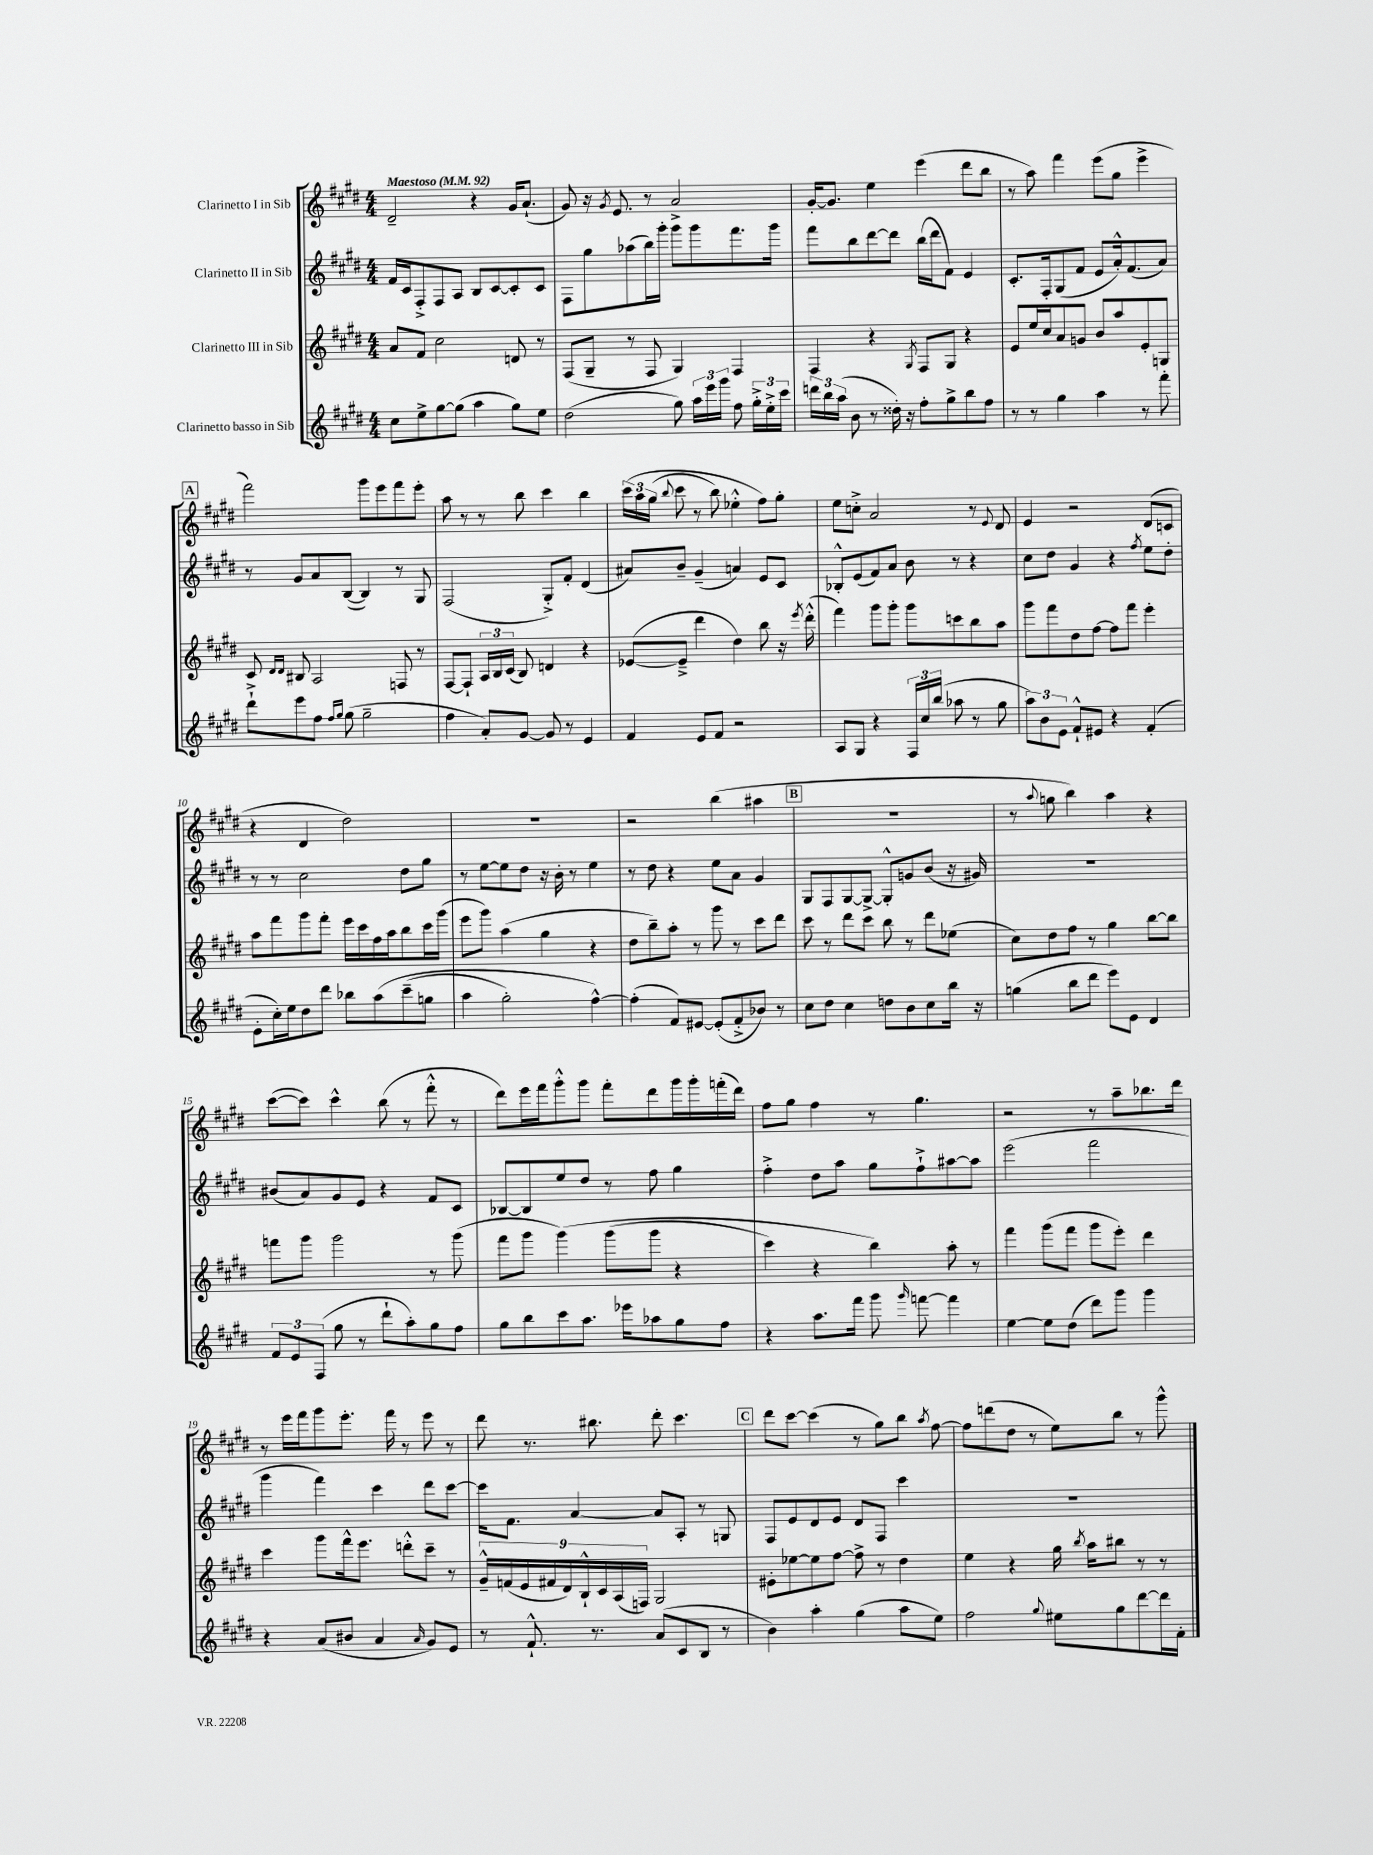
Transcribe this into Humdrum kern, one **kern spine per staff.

**kern	**kern	**kern	**kern
*part4	*part3	*part2	*part1
*staff4	*staff3	*staff2	*staff1
*I"Clarinetto basso in Sib	*I"Clarinetto III in Sib	*I"Clarinetto II in Sib	*I"Clarinetto I in Sib
*clefG2	*clefG2	*clefG2	*clefG2
*k[f#c#g#d#]	*k[f#c#g#d#]	*k[f#c#g#d#]	*k[f#c#g#d#]
*M4/4	*M4/4	*M4/4	*M4/4
*MM92	*MM92	*MM92	*MM92
=1	=1	=1	=1
!	!	!	!LO:TX:a:B:t=Maestoso
8cc#\L	8a/L	16f#/LL	2d#~/
.	.	16c#/J	.
8ee^\	8f#/J	8F#'^/	.
[8gg#\	2cc#\	8F#/	.
(8gg#\J]	.	8A/J	.
4aa\	.	8B/L	4r
.	.	[8c#/	.
8gg#\L)	8dn/	8c#'/]	16g#/KL
.	.	.	(8.a`/J
8ee\J	8r	8c#/J	.
=2	=2	=2	=2
(2dd#\	(8F#/L	8F#\L	8g#/)
.	8G#~/J	8gg#\	16r
.	.	.	8qg#/
.	.	.	8.e/
.	8r	(8aa-X\	.
.	8F#/	16bb\L)	8r
.	.	16ggg#'\JJ	.
8gg#\)	4G#/)	8ggg#\L	2a^/
24aa\LL	.	8ggg#\	.
24eee\	.	.	.
24ggg#\JJ	.	.	.
8ff#\	4F#/	8.fff#\	.
24gg#'^\LL	.	.	.
24ee'^\	.	.	.
.	.	16ggg#\Jk	.
24ccc#\JJ	.	.	.
=3	=3	=3	=3
24dddn\LL	4F#/	8fff#\L	[16g#'/KL
24bb\	.	.	.
.	.	.	8.g#/J]
(24aa\JJ	.	.	.
8b\	.	8bb\	.
8r	4r	[8ddd#\	4ee\
16dd##X'\)	.	8ddd#\J]	.
16r	.	.	.
.	8qG#/	.	.
8ff#'\L	8F#/L	(16bb\LL	(4eee\
.	.	16ddd#\J	.
8gg#^\	8G#/J	8f#\J)	.
8bb\	4r	4e/	8ddd#\L
8ff#\J	.	.	8bb\J
=4	=4	=4	=4
8r	8e/L	8.c#'/L	8r
8r	16ee/L	.	8aa\)
.	16cc#/J	16F#'/k	.
4gg#\	8a/	(8G#/	4fff#\
.	8gn/J	8f#/J	.
4aa\	8b/L	8e/L	(8eee\L
.	8aa/	16a'^^/k)	8gg#\J
.	.	(8.f#/	.
8r	8e'/	.	4eee^\
8fff#'\	8Gn/J	8a/J)	.
!!LO:LB:g=z
!!LO:REH:place=s1:t=A
=5	=5	=5	=5
8ddd#`^\L	8c#/	8r	2fff#\)
.	16qqd#/LL	.	.
.	16qqd#/JJ	.	.
8eee\	8B#X/	8g#/L	.
8ff#\J	2A/	8a/	.
16qqff#/LL	.	.	.
16qqgg#/JJ	.	.	.
(8gg#\	.	([8B/J	.
2gg#~\	.	4B/])	8ggg#\L
.	.	.	8eee\
.	8Fn/	8r	8fff#\
.	8r	8G#/	8eee'\J
=6	=6	=6	=6
4ff#\	[8F#/L	(2F#/	8aa\
.	8F#`/J]	.	8r
8a'/L)	24A/LL	.	8r
.	24B/	.	.
.	(24c#/JJ	.	.
[8g#/J	8B/)	.	8bb\
8g#/]	4dn/	8G#'^/L)	4ccc#\
8r	.	8f#'/J	.
4e/	4r	(4d#/	4bb\
=7	=7	=7	=7
4f#/	([8e-X/L	8a#X/L)	(24ccc#\LL
.	.	.	24aa\
.	.	.	(24gg#\JJ
.	.	.	8qqbb/
.	8e-~^/J]	8b~/J	8ccc#\
8e/L	4ddd#\	(4g#~/	8r
8f#/J	.	.	8bb\)
2r	4dd#\)	4an/)	4ee-X'^^\
.	8bb\	8e/L	8ff#\L)
.	16r	8c#/J	8gg#'\J
.	8qeee/	.	.
.	(16ddd#'^^\	.	.
=8	=8	=8	=8
8A/L	4fff#\)	8B-X'^^/L	8ee\L
8G#/J	.	(8e/	8ccn'^\J
4r	8ggg#\L	8f#/)	2a/
.	8ggg#'\J	8a/J	.
24F#/LL	8ggg#\L	8b\	.
24cc#/	.	.	.
(24bb/JJ	.	.	.
8aa-X\	8cccn\	8r	.
8r	8bb\	4r	8r
.	.	.	8qqe/
8gg#\	8aa\J	.	8d#/
=9	=9	=9	=9
12aa\L)	8ggg#\L	8cc#\L	4e/
12b\	.	.	.
.	8fff#\	8dd#\J	.
12e\J	.	.	.
8f#`^^/L	8dd#\	4g#/	2r
8e#X/J	[8ff#\J	.	.
4r	8ff#\L]	4r	.
.	8fff#\J	.	.
.	.	8qff#/	.
(4f#'/	4eee'\	8ee\L	(8d#/L
.	.	8dd#'\J	8cn/J
!!LO:LB:g=z
=10	=10	=10	=10
8e'\L	8aa\L	8r	4r
16cc#'\L)	8fff#\	8r	.
16ee\J	.	.	.
8dd#\	8ggg#\	2cc#\	4d#/
8ddd#\J	8fff#'\J	.	.
8bb-X\L	16eee\LL	.	2dd#\)
.	16ccc#\	.	.
(8aa\	16ff#\	.	.
.	16aa\J	.	.
(8ccc#~\	8bb\	8dd#\L	.
8ggn\J	16ccc#\L	8gg#\J	.
.	(16ggg#\JJ	.	.
=11	=11	=11	=11
4aa\	8eee\L	8r	1r
.	8ggg#\J)	[8ee\L	.
2gg#'\)	(4aa\	8ee\]	.
.	.	8dd#\J	.
.	4gg#\	16r	.
.	.	16b'\	.
.	.	8r	.
[4ff#^^\)	4r	4ee\	.
=12	=12	=12	=12
(4ff#'\]	8dd#\L	8r	2r
.	8bb~\)	8dd#\	.
8f#/L)	8aa'\J	4r	.
[8e#X/J	8r	.	.
(8e#'/L]	8ggg#\	8ee\L	(4bb\
8f#'^/	8r	8a\J	.
8b-X/J)	8ccc#\L	4g#/	4aa#X\
8r	8ddd#\J	.	.
!!LO:REH:place=s1:t=B
=13	=13	=13	=13
8cc#\L	8ccc#\	8G#/L	1r
8dd#\J	8r	8F#/	.
4cc#\	8ddd#\L	[8G#/	.
.	8ccc#\J	8G#^/J_	.
8ddn\L	8bb\	8G#'^^/L]	.
8b\	8r	8gn/	.
8cc#\	8ddd#\L	(8b/J	.
16bb\Jk	(8ee-X\J	16r	.
16r	.	16g#X/)	.
=14	=14	=14	=14
(4ggn\	8cc#\L)	1r	8r
.	.	.	8qqaa/
.	8dd#\	.	8ggn\
8bb\L	8ff#\J	.	4bb\)
8ddd#\J	8r	.	.
8eee\L)	4gg#\	.	4aa\
8e\J	.	.	.
4d#/	[8bb\L	.	4r
.	8bb\J]	.	.
!!LO:LB:g=z
=15	=15	=15	=15
12f#/L	8fffn\L	(8b#X/L	([8ccc#\L
12e/	.	.	.
.	8ggg#\J	8a/)	8ccc#\J])
(12F#/J	.	.	.
8gg#\	2ggg#\	8g#/	4ccc#^^\
8r	.	8e/J	.
8ddd#`\L	.	4r	(8bb\
8aa'\)	.	.	8r
8gg#\	8r	8f#/L	8fff#'^^\
8ff#\J	(8ggg#\	8c#/J	8r
=16	=16	=16	=16
8gg#\L	8fff#\L	[8B-X/L	8ddd#\L)
8bb\	8ggg#\J	8B-/]	16eee\L
.	.	.	16fff#\J
8ccc#\	(4ggg#\)	8ee/	8ggg#'^^\
8.aa\J	.	8dd#/J	8ggg#\J
.	(8ggg#\L	8r	8fff#'\L
16eee-X\KL	.	.	.
8aa-X\	8ggg#\J	8ff#\	8ddd#\
8gg#\	4r	4gg#\	16ggg#\L
.	.	.	16ggg#'\
8ff#\J	.	.	(16fffn'\
.	.	.	16ddd#\JJ)
=17	=17	=17	=17
4r	4ccc#\)	4ff#'^\	8ff#\L
.	.	.	8gg#\J
8.aa\L	4r	8dd#\L	4ff#\
.	.	8aa\J	.
16fff#\Jk	.	.	.
8ggg#\	4bb\)	8gg#\L	8r
16qqggg#/	.	.	.
[8fffn\	.	8ff#`^\	4.gg#\
4fff\]	8aa'\	[8aa#X\	.
.	8r	8aa#\J]	.
=18	=18	=18	=18
[4ee\	4fff#\	(2eee\	2r
8ee\L]	(8ggg#\L	.	.
(8dd#\J	8fff#\J	.	.
8ddd#\L)	8ggg#\L	2fff#\	8r
8ggg#\J	8eee'\J)	.	8aa~\L
4ggg#\	4ddd#\	.	8.bb-X\
.	.	.	16ddd#\Jk
!!LO:LB:g=z
=19	=19	=19	=19
4r	4ccc#\	4ggg#\	8r
.	.	.	16eee\LL
.	.	.	16fff#\J
(8a/L	8ggg#\L	4fff#\)	8ggg#\
8b#X/J	16fff#^^\k	.	8.eee'\J
.	8.eee\J	.	.
4a/	.	4ccc#\	.
.	.	.	16fff#\
.	8dddn'^^\L	.	8r
16qqa/	.	.	.
8g#/L)	8ccc#~\J	8ddd#\L	8eee\
8e/J	8r	[8ccc#\J	8r
=20	=20	=20	=20
8r	18g#~^^/LL	16ccc#\KL]	8ddd#\
.	(18fn/	.	.
.	.	8.f#\J	.
.	18e/	.	.
8.f#`^^/	.	.	8.r
.	18f#X/	.	.
.	18d#/)	.	.
.	.	[4a/	.
.	18B`^^/	.	.
8.r	.	.	8.bb#X\
.	18c#/	.	.
.	(18A/	.	.
.	18Fn/JJ)	.	.
(8a/L	2G#/	8a/L]	8ddd#'\
8c#/	.	8A'/J	4.ccc#\
8B/J	.	8r	.
8r	.	8Gn/	.
!!LO:REH:place=s1:t=C
=21	=21	=21	=21
4b\)	8e#X'\L	8F#/L	8ddd#\L
.	[8ee-X\	8e/	[8ccc#\J
4aa'\	8ee-\]	8d#/	(4ccc#\]
.	[8ff#\J	8e/J	.
(4gg#\	8ff#^\]	8d#/L	8r
.	8r	8F#/J	8gg#\L)
8aa\L	4dd#\	4ccc#\	8bb\J
.	.	.	8qaa/
8ee\J)	.	.	[8ff#\
=22	=22	=22	=22
2ff#\	4ee\	1r	8ff#\L]
.	.	.	(8dddn\
.	4r	.	8dd#\J
.	.	.	8r
8qqgg#/	.	.	.
8ee#X\L	16gg#\	.	8ee\L)
.	8qbb/	.	.
.	16aa\KL	.	.
8gg#\	8bb#X\J	.	8bb\J
[8ddd#\	8r	.	8r
16ddd#\L]	8r	.	8ggg#^^\
16f#'\JJ	.	.	.
==	==	==	==
*-	*-	*-	*-
